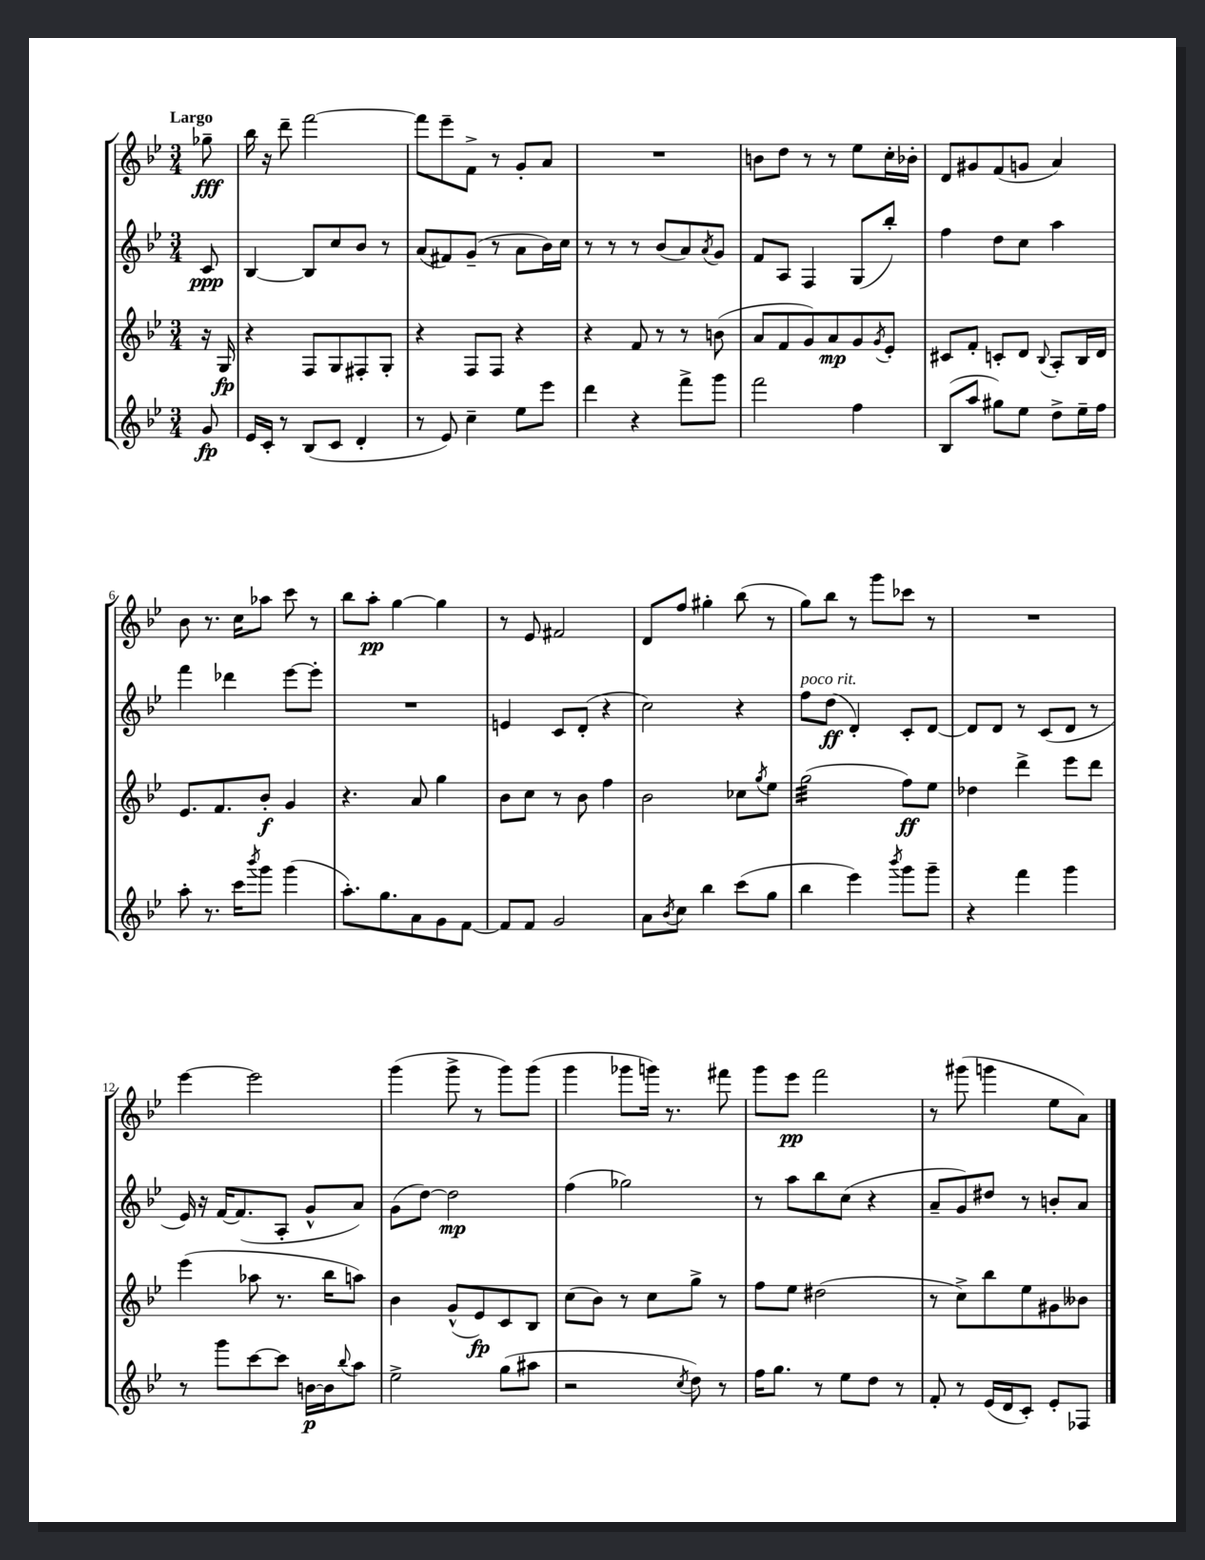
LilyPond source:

<<
\new StaffGroup <<
\new Staff = "s0" {
    \clef treble \key bes \major \numericTimeSignature \time 3/4 \partial 8 \tempo "Largo"
    ges''8--\fff |
    bes''16 r16 d'''8-- f'''2~ |
    f'''8 ees'''8-- f'8-> r8 g'8-. a'8 |
    R2. |
    b'8 d''8 r8 r8 ees''8 c''16-. bes'16-. |
    d'8 gis'8 f'8( g'8 a'4) |
    bes'8 r8. c''16 aes''8 c'''8 r8 |
    bes''8 a''8-.\pp g''4~ g''4 |
    r8 ees'8 fis'2 |
    d'8 f''8 gis''4-. bes''8( r8 |
    g''8) bes''8 r8 g'''8 ces'''8 r8 |
    R2. |
    ees'''4~ ees'''2 |
    g'''4( g'''8-> r8 g'''8) g'''8( |
    g'''4 ges'''8 g'''16) r8. fis'''8 |
    g'''8 ees'''8\pp f'''2 |
    r8 gis'''8( g'''4 ees''8 a'8) \bar "|." |
}
\new Staff = "s1" {
    \clef treble \key bes \major \numericTimeSignature \time 3/4 \partial 8
    c'8\ppp |
    bes4~ bes8 c''8 bes'8 r8 |
    a'8( fis'8) g'8--( r8 a'8 bes'16) c''16 |
    r8 r8 r8 bes'8( a'8) \acciaccatura { a'8 } g'8 |
    f'8 a8 f4 g8( bes''8-.) |
    f''4 d''8 c''8 a''4 |
    f'''4 des'''4 ees'''8~ ees'''8-. |
    R2. |
    e'4 c'8 d'8-.( r4 |
    c''2) r4 |
    f''8^\markup { \italic "poco rit." } d''8\ff( d'4-.) c'8-. d'8~ |
    d'8 d'8 r8 c'8( d'8 r8 |
    ees'16) r16 f'16~ f'8.( a8-. g'8-^ a'8) |
    g'8( d''8~) d''2\mp |
    f''4( ges''2) |
    r8 a''8 bes''8 c''8( r4 |
    a'8-- g'8) dis''8 r8 b'8-. a'8 \bar "|." |
}
\new Staff = "s2" {
    \clef treble \key bes \major \numericTimeSignature \time 3/4 \partial 8
    r16 g16\fp |
    r4 f8 g8 fis8-. g8-. |
    r4 f8 f8 r4 |
    r4 f'8 r8 r8 b'8( |
    a'8 f'8 g'8) a'8\mp g'8 \acciaccatura { g'8 } ees'8-. |
    cis'8 f'8-. c'8-. d'8 \appoggiatura { bes8 } a8-. bes16 d'16 |
    ees'8. f'8. bes'8-.\f g'4 |
    r4. a'8 g''4 |
    bes'8 c''8 r8 bes'8 f''4 |
    bes'2 ces''8 \acciaccatura { g''8 } ees''8 |
    g''2:32( f''8\ff) ees''8 |
    des''4 d'''4-> ees'''8 d'''8 |
    ees'''4( aes''8 r8. bes''16 a''8) |
    bes'4 g'8-^( ees'8\fp) c'8 bes8 |
    c''8( bes'8) r8 c''8 g''8-> r8 |
    f''8 ees''8 dis''2( |
    r8 c''8->) bes''8 ees''8 gis'8 beses'8 \bar "|." |
}
\new Staff = "s3" {
    \clef treble \key bes \major \numericTimeSignature \time 3/4 \partial 8
    g'8\fp |
    ees'16 c'16-. r8 bes8( c'8 d'4-. |
    r8 ees'8) c''4-- ees''8 ees'''8 |
    d'''4 r4 f'''8-> g'''8 |
    f'''2 f''4 |
    bes8( a''8 gis''8) ees''8 d''8-> ees''16-- f''16 |
    a''8-. r8. c'''16 \acciaccatura { bes'''8 } g'''8 g'''4( |
    a''8.-.) g''8. a'8 g'8 f'8~ |
    f'8 f'8 g'2 |
    a'8 \acciaccatura { bes'8 } c''8 bes''4 c'''8( g''8 |
    bes''4 ees'''4) \acciaccatura { bes'''8 } g'''8 g'''8-- |
    r4 f'''4 g'''4 |
    r8 g'''8 c'''8~ c'''8 b'16~\p b'16 \appoggiatura { bes''8 } a''8 |
    ees''2-> g''8( ais''8 |
    r2 \acciaccatura { c''8 } d''8) r8 |
    f''16 g''8. r8 ees''8 d''8 r8 |
    f'8-. r8 ees'16( d'16 c'8-.) ees'8-. fes8 \bar "|." |
}
>>
>>
